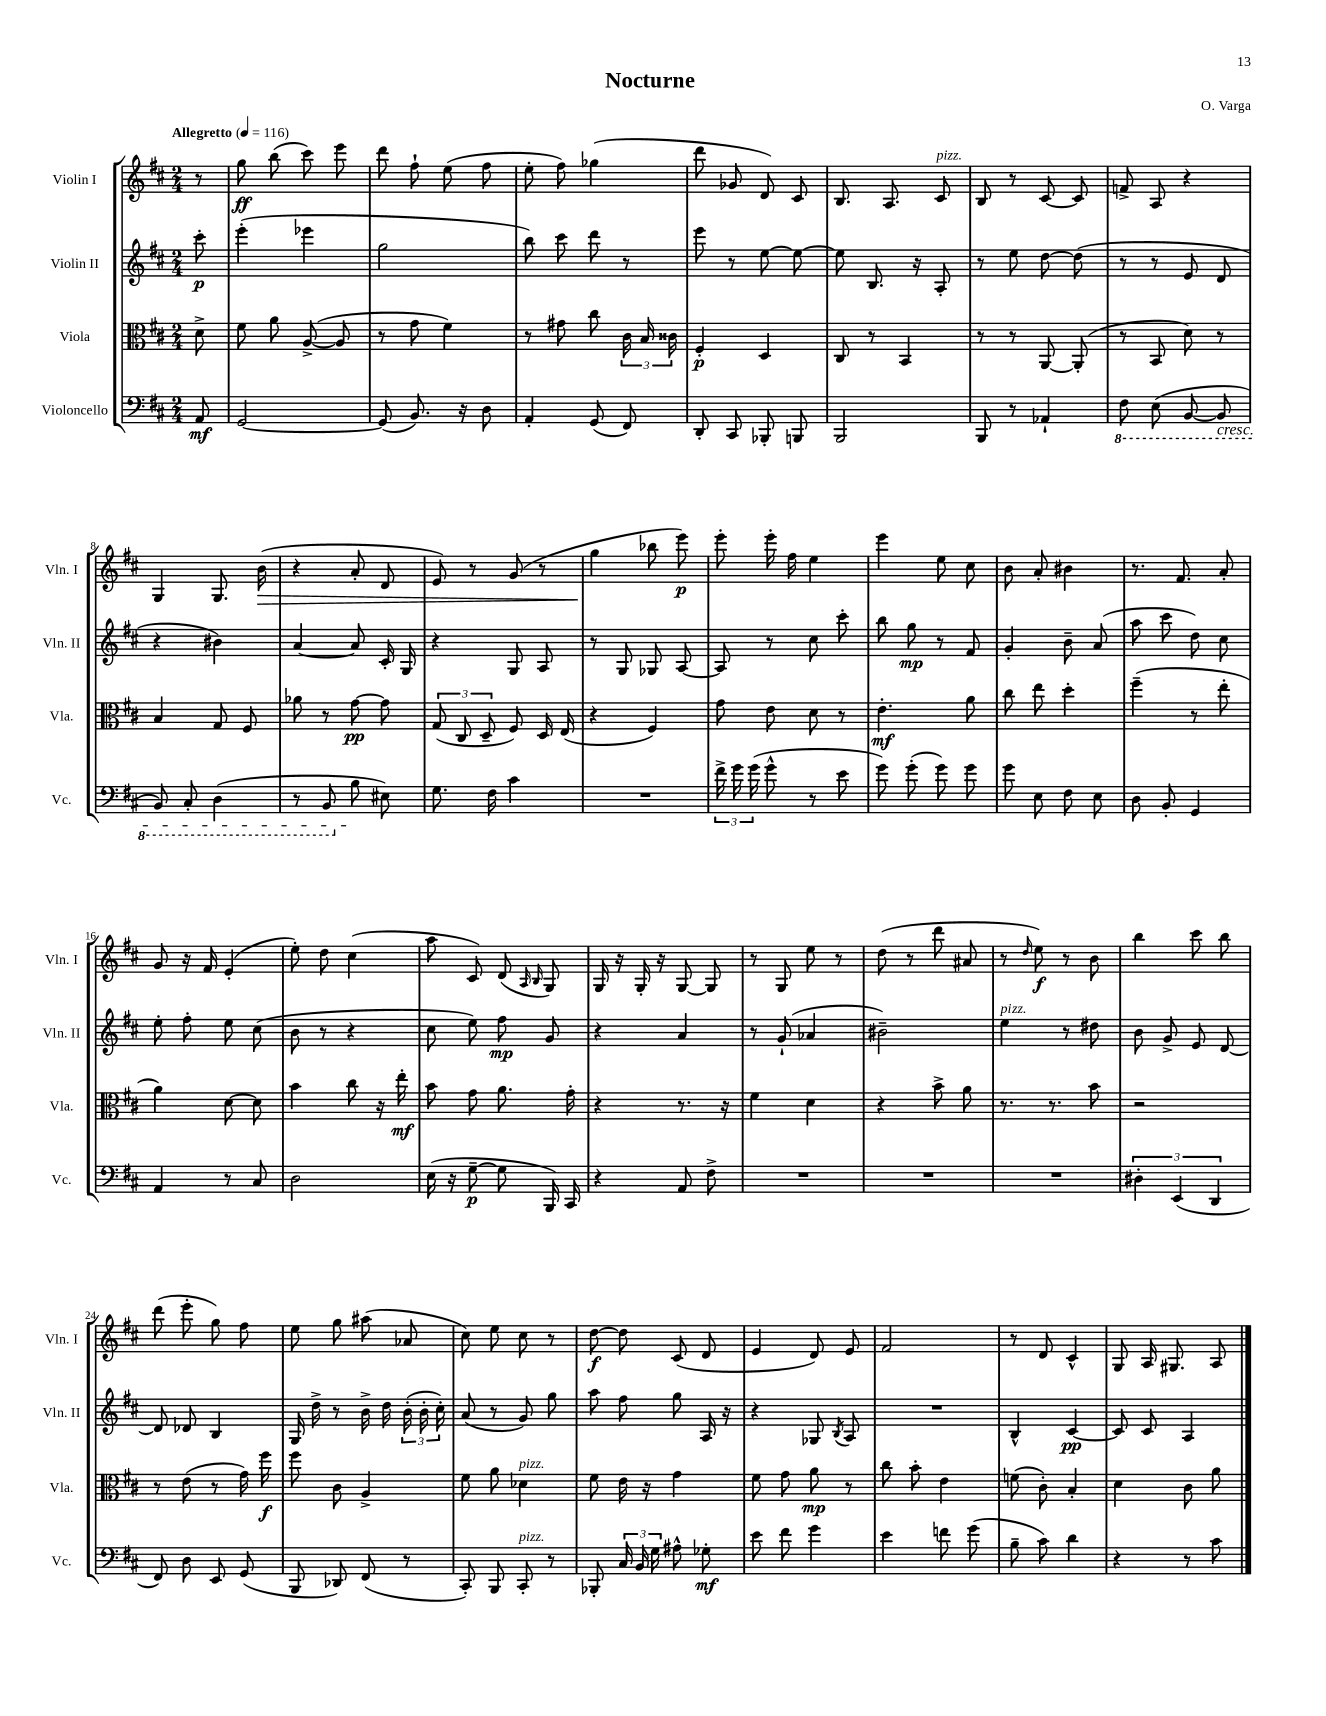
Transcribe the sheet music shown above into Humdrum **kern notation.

**kern	**kern	**kern	**kern
*staff4	*staff3	*staff2	*staff1
*clefF4	*clefC3	*clefG2	*clefG2
*k[f#c#]	*k[f#c#]	*k[f#c#]	*k[f#c#]
*M2/4	*M2/4	*M2/4	*M2/4
*MM116	*MM116	*MM116	*MM116
8AA	8d^	8ccc#'	8r
=	=	=	=
[2GG	8f#	(4eee'	8gg
.	8a	.	(8bb
.	([8A^	4eee-	8ccc#)
.	8A]	.	8eee
=	=	=	=
(8GG]	8r	2gg	8ddd
8.BB)	8g	.	8ff#`
.	4f#)	.	(8ee
16r	.	.	.
8D	.	.	8ff#
=	=	=	=
4AA'	8r	8bb)	8ee'
.	8g#	8ccc#	8ff#)
(8GG	8cc#	8ddd	(4gg-
8FF#)	24c#	8r	.
.	24B	.	.
.	24c##	.	.
=	=	=	=
8DD'	4F#'	8eee	8ddd
8CC#	.	8r	8g-
8BBB-'	4D	[8ee	8d)
8BBB	.	8ee_	8c#
=	=	=	=
2BBB	8C#	8ee]	8.B
.	8r	8.B	.
.	.	.	8.A
.	4BB	.	.
.	.	16r	.
.	.	8A'	8c#
=	=	=	=
8BBB	8r	8r	8B
8r	8r	8ee	8r
4AA-`	[8AA	[8dd	[8c#
.	(8AA']	(8dd]	8c#]
=	=	=	=
8FF#	8r	8r	8f^
(8EE	8BB	8r	8A
[8BBB	8d)	8e	4r
8BBB]	8r	8d	.
=	=	=	=
8BBB)	4B	4r	4G
8CC#'	.	.	.
(4DD	8G	4b#)	8.G
.	8F#	.	.
.	.	.	(16b
=	=	=	=
8r	8a-	[4a	4r
8BBB	8r	.	.
8B	[8g	8a]	8a'
8E#)	8g]	16c#'	8d
.	.	16G	.
=	=	=	=
8.G	(12G	4r	8e)
.	12C#	.	.
.	.	.	8r
.	12D~	.	.
16F#	.	.	.
4c#	8F#)	8G	(8g
.	16D	8A	8r
.	(16E	.	.
=	=	=	=
2r	4r	8r	4gg
.	.	8G	.
.	4F#)	8G-	8bb-
.	.	[8A	8eee)
=	=	=	=
24f#^	8g	8A]	8eee'
24g	.	.	.
(24g	.	.	.
8g^^	8e	8r	16eee'
.	.	.	16ff#
8r	8d	8cc#	4ee
8e	8r	8ccc#'	.
=	=	=	=
8g)	4.e'	8bb	4eee
(8g'	.	8gg	.
8g)	.	8r	8ee
8g	8a	8f#	8cc#
=	=	=	=
8g	8cc#	4g'	8b
8E	8ee	.	8a'
8F#	4dd'	8b~	4b#
8E	.	(8a	.
=	=	=	=
8D	(4ff#~	8aa	8.r
8BB'	.	8ccc#	.
.	.	.	8.f#
4GG	8r	8dd)	.
.	8ee'	8cc#	8a'
=	=	=	=
4AA	4a)	8ee'	8g
.	.	8ff#'	16r
.	.	.	16f#
8r	[8d	8ee	(4e'
8C#	8d]	(8cc#	.
=	=	=	=
2D	4b	8b	8ee')
.	.	8r	8dd
.	8cc#	4r	(4cc#
.	16r	.	.
.	16ee'	.	.
=	=	=	=
(16E	8b	8cc#	8aa
16r	.	.	.
[8G~	8g	8ee)	8c#)
8G]	8.a	8ff#	(8d
.	.	.	16qqA
.	.	.	16qqB
16BBB)	.	8g	8G)
16CC#	16g'	.	.
=	=	=	=
4r	4r	4r	16G
.	.	.	16r
.	.	.	16G'
.	.	.	16r
8AA	8.r	4a	[8G
8F#^	.	.	8G]
.	16r	.	.
=	=	=	=
2r	4f#	8r	8r
.	.	(8g`	8G
.	4d	4a-	8ee
.	.	.	8r
=	=	=	=
2r	4r	2b#~)	(8dd
.	.	.	8r
.	8b^	.	8ddd
.	8a	.	8a#
=	=	=	=
2r	8.r	4ee	8r
.	.	.	16qqdd
.	.	.	8ee)
.	8.r	.	.
.	.	8r	8r
.	8b	8dd#	8b
=	=	=	=
6D#'	2r	8b	4bb
.	.	8g^	.
(6EE	.	.	.
.	.	8e	8ccc#
6DD	.	.	.
.	.	[8d	8bb
=	=	=	=
8FF#)	8r	8d]	(8ddd
8D	(8e	8d-	8eee'
8EE	8r	4B	8gg)
(8GG	16g)	.	8ff#
.	16ff#	.	.
=	=	=	=
8BBB	8ff#	16G	8ee
.	.	16dd^	.
8DD-)	8c#	8r	8gg
(8FF#	4A^	16b^	(8aa#
.	.	16dd	.
8r	.	(24b'	8a-
.	.	24b'	.
.	.	24cc#')	.
=	=	=	=
8CC#')	8f#	(8a	8cc#)
8BBB	8a	8r	8ee
8CC#'	4d-	8g)	8cc#
8r	.	8gg	8r
=	=	=	=
8BBB-'	8f#	8aa	[8dd
24C#	16e	8ff#	8dd]
24BB	.	.	.
.	16r	.	.
24G	.	.	.
8A#^^	4g	8gg	(8c#
8G-'	.	16A	8d
.	.	16r	.
=	=	=	=
8e	8f#	4r	4e
8f#	8g	.	.
4g	8a	8G-	8d)
.	.	8qB	.
.	8r	8A	8e
=	=	=	=
4e	8cc#	2r	2f#
.	8b'	.	.
8f	4e	.	.
(8g	.	.	.
=	=	=	=
8B~	(8f	4B^^	8r
8c#)	8c#')	.	8d
4d	4B'	[4c#	4c#^^
=	=	=	=
4r	4d	8c#]	8G
.	.	8c#	16A
.	.	.	8.G#
8r	8c#	4A	.
8c#	8a	.	8A
==	==	==	==
*-	*-	*-	*-
